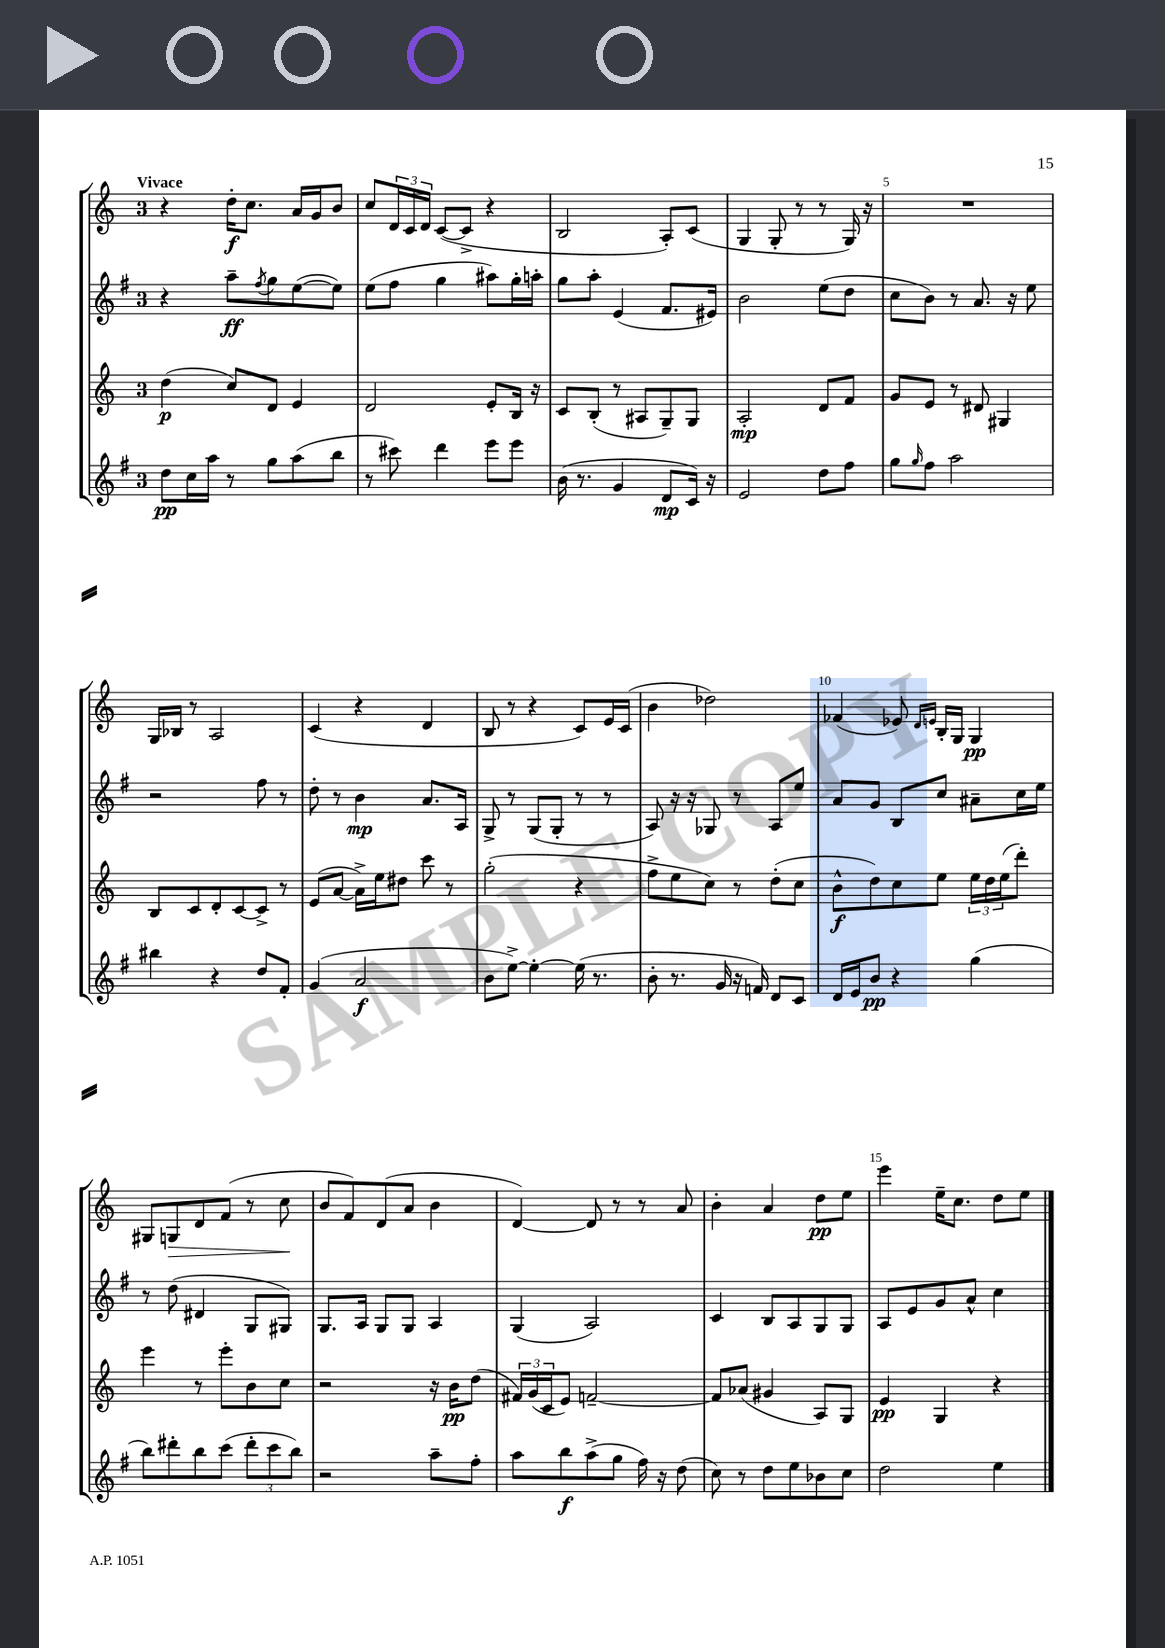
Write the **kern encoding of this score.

**kern	**dynam	**kern	**dynam	**kern	**dynam	**kern	**dynam
*part4	*part4	*part3	*part3	*part2	*part2	*part1	*part1
*staff4	*staff4	*staff3	*staff3	*staff2	*staff2	*staff1	*staff1
*clefG2	*	*clefG2	*	*clefG2	*	*clefG2	*
*k[f#]	*	*k[]	*	*k[f#]	*	*k[]	*
*M3/4	*	*M3/4	*	*M3/4	*	*M3/4	*
=1	=1	=1	=1	=1	=1	=1	=1
!	!	!	!	!	!	!LO:TX:a:B:t=Vivace	!
8dd\L	pp	(4dd\	p	4r	.	4r	.
16cc\L	.	.	.	.	.	.	.
16aa\JJ	.	.	.	.	.	.	.
8r	.	8cc/L)	.	8aa~\L	ff	16dd'\KL	f
.	.	.	.	.	.	8.cc\J	.
.	.	.	.	8qff#/	.	.	.
8gg\L	.	8d/J	.	8gg\	.	.	.
(8aa\	.	4e/	.	([8ee\	.	16a/LL	.
.	.	.	.	.	.	16g/J	.
8bb\J	.	.	.	8ee\J])	.	8b/J	.
=2	=2	=2	=2	=2	=2	=2	=2
8r	.	2d/	.	(8ee\L	.	8cc/L	.
8ccc#X\)	.	.	.	8ff#\J	.	24d/L	.
.	.	.	.	.	.	24c/	.
.	.	.	.	.	.	24d/JJ	.
4ddd\	.	.	.	4gg\	.	([8c/L	.
.	.	.	.	.	.	8c^/J]	.
8eee\L	.	8e'/L	.	8aa#X\L)	.	4r	.
8eee\J	.	16B/Jk	.	16gg'\L	.	.	.
.	.	16r	.	16aan'\JJ	.	.	.
=3	=3	=3	=3	=3	=3	=3	=3
(16b\	.	8c/L	.	8gg\L	.	2B/	.
8.r	.	.	.	.	.	.	.
.	.	(8B'/J	.	8aa'\J	.	.	.
4g/	.	8r	.	(4e/	.	.	.
.	.	8A#X/L	.	.	.	.	.
8d/L	mp	8G~/)	.	8.f#/L	.	8A'/L)	.
16c/Jk)	.	8G/J	.	.	.	(8c/J	.
16r	.	.	.	16e#X/Jk)	.	.	.
=4	=4	=4	=4	=4	=4	=4	=4
2e/	.	2A'/	mp	2b\	.	4G/	.
.	.	.	.	.	.	8G'/	.
.	.	.	.	.	.	8r	.
8dd\L	.	8d/L	.	(8ee\L	.	8r	.
8ff#\J	.	8f/J	.	8dd\J	.	16G/)	.
.	.	.	.	.	.	16r	.
=5	=5	=5	=5	=5	=5	=5	=5
8gg\L	.	8g/L	.	8cc\L	.	2.r	.
16qqgg/	.	.	.	.	.	.	.
8ff#\J	.	8e/J	.	8b\J)	.	.	.
2aa\	.	8r	.	8r	.	.	.
.	.	8d#X/	.	8.a/	.	.	.
.	.	4G#X/	.	.	.	.	.
.	.	.	.	16r	.	.	.
.	.	.	.	8ee\	.	.	.
!!LO:LB:g=z
=6	=6	=6	=6	=6	=6	=6	=6
4bb#X\	.	8B/L	.	2r	.	16G/LL	.
.	.	.	.	.	.	16B-X/JJ	.
.	.	8c/	.	.	.	8r	.
4r	.	8d'/	.	.	.	2A/	.
.	.	[8c/	.	.	.	.	.
8dd/L	.	8c^/J]	.	8ff#\	.	.	.
8f#'/J	.	8r	.	8r	.	.	.
=7	=7	=7	=7	=7	=7	=7	=7
(4g/	.	(8e/L	.	8dd'\	.	(4c/	.
.	.	[8a/J	.	8r	.	.	.
2a/	f	16a^\LL])	.	4b\	mp	4r	.
.	.	16ee\J	.	.	.	.	.
.	.	8dd#X\J	.	.	.	.	.
.	.	8ccc\	.	8.a/L	.	4d/	.
.	.	8r	.	.	.	.	.
.	.	.	.	16A/Jk	.	.	.
=8	=8	=8	=8	=8	=8	=8	=8
8b\L	.	(2gg'\	.	8G^/	.	8B/	.
[8ee^\J)	.	.	.	8r	.	8r	.
4ee'\_	.	.	.	(8G/L	.	4r	.
.	.	.	.	8G'/J	.	.	.
(16ee\]	.	4r	.	8r	.	8c/L)	.
8.r	.	.	.	.	.	.	.
.	.	.	.	8r	.	16e/L	.
.	.	.	.	.	.	(16c/JJ	.
=9	=9	=9	=9	=9	=9	=9	=9
8b'\	.	8ff^\L	.	8A/)	.	4b\	.
8.r	.	8ee\	.	16r	.	.	.
.	.	.	.	16r	.	.	.
.	.	8cc\J)	.	8G-X/	.	2dd-X\)	.
16g/	.	.	.	.	.	.	.
16r	.	8r	.	8r	.	.	.
16fn/)	.	.	.	.	.	.	.
8d/L	.	(8dd'\L	.	8A/L	.	.	.
8c/J	.	8cc\J	.	8ee/J	.	.	.
=10	=10	=10	=10	=10	=10	=10	=10
16d/LL	.	8b^^\L	f	8a/L	.	(4f-X/	.
16e/J	.	.	.	.	.	.	.
8b/J	pp	8dd\)	.	8g/J	.	.	.
4r	.	8cc\	.	8B/L	.	8e-X/)	.
.	.	.	.	.	.	16qqd/LL	.
.	.	.	.	.	.	16qqen/JJ	.
.	.	8ee\J	.	8cc/J	.	16B'/LL	.
.	.	.	.	.	.	16G/JJ	.
(4gg\	.	24ee\LL	.	8a#X~\L	.	4G/	pp
.	.	24dd\	.	.	.	.	.
.	.	(24ee\J	.	.	.	.	.
.	.	8ddd'\J)	.	16cc\L	.	.	.
.	.	.	.	16ee\JJ	.	.	.
!!LO:LB:g=z
=11	=11	=11	=11	=11	=11	=11	=11
8bb\L)	.	4eee\	.	8r	.	8G#X/L	.
!	!	!	!	!	!	!	!LO:HP:b
8ddd#X'\	.	.	.	(8dd\	.	8Gn/	>
8bb\	.	8r	.	4d#X/	.	8d/	.
(8ccc\J	.	8eee'\L	.	.	.	(8f/J	.
12ddd#'\L	.	8b\	.	8G/L	.	8r	.
12ccc\	.	.	.	.	.	.	.
.	.	8cc\J	.	8G#X/J)	.	8cc\	.
12bb\J)	.	.	.	.	.	.	.
.	.	.	.	.	.	.	]
=12	=12	=12	=12	=12	=12	=12	=12
2r	.	2r	.	8.G/L	.	8b/L	.
.	.	.	.	.	.	8f/)	.
.	.	.	.	16A/Jk	.	.	.
.	.	.	.	8G/L	.	(8d/	.
.	.	.	.	8G/J	.	8a/J	.
8aa~\L	.	16r	.	4A/	.	4b\	.
.	.	16b\KL	pp	.	.	.	.
8ff#'\J	.	(8dd\J	.	.	.	.	.
=13	=13	=13	=13	=13	=13	=13	=13
8aa\L	.	24f#X/LL)	.	(4G/	.	[4d/)	.
.	.	(24g/	.	.	.	.	.
.	.	24c/J	.	.	.	.	.
8bb\	f	8e/J)	.	.	.	.	.
(8aa^\	.	[2fn~/	.	2A/)	.	8d/]	.
8gg\J	.	.	.	.	.	8r	.
16ff#\)	.	.	.	.	.	8r	.
16r	.	.	.	.	.	.	.
(8dd\	.	.	.	.	.	8a/	.
=14	=14	=14	=14	=14	=14	=14	=14
8cc\)	.	8f/L]	.	4c/	.	4b'\	.
8r	.	(8a-X/J	.	.	.	.	.
8dd\L	.	4g#X/	.	8B/L	.	4a/	.
8ee\	.	.	.	8A/	.	.	.
8b-X\	.	8A/L)	.	8G/	.	8dd\L	pp
8cc\J	.	8G/J	.	8G/J	.	8ee\J	.
=15	=15	=15	=15	=15	=15	=15	=15
2dd\	.	4e/	pp	8A/L	.	4eee\	.
.	.	.	.	8e/	.	.	.
.	.	4G/	.	8g/	.	16ee~\KL	.
.	.	.	.	.	.	8.cc\J	.
.	.	.	.	8a^^/J	.	.	.
4ee\	.	4r	.	4cc\	.	8dd\L	.
.	.	.	.	.	.	8ee\J	.
==	==	==	==	==	==	==	==
*-	*-	*-	*-	*-	*-	*-	*-
